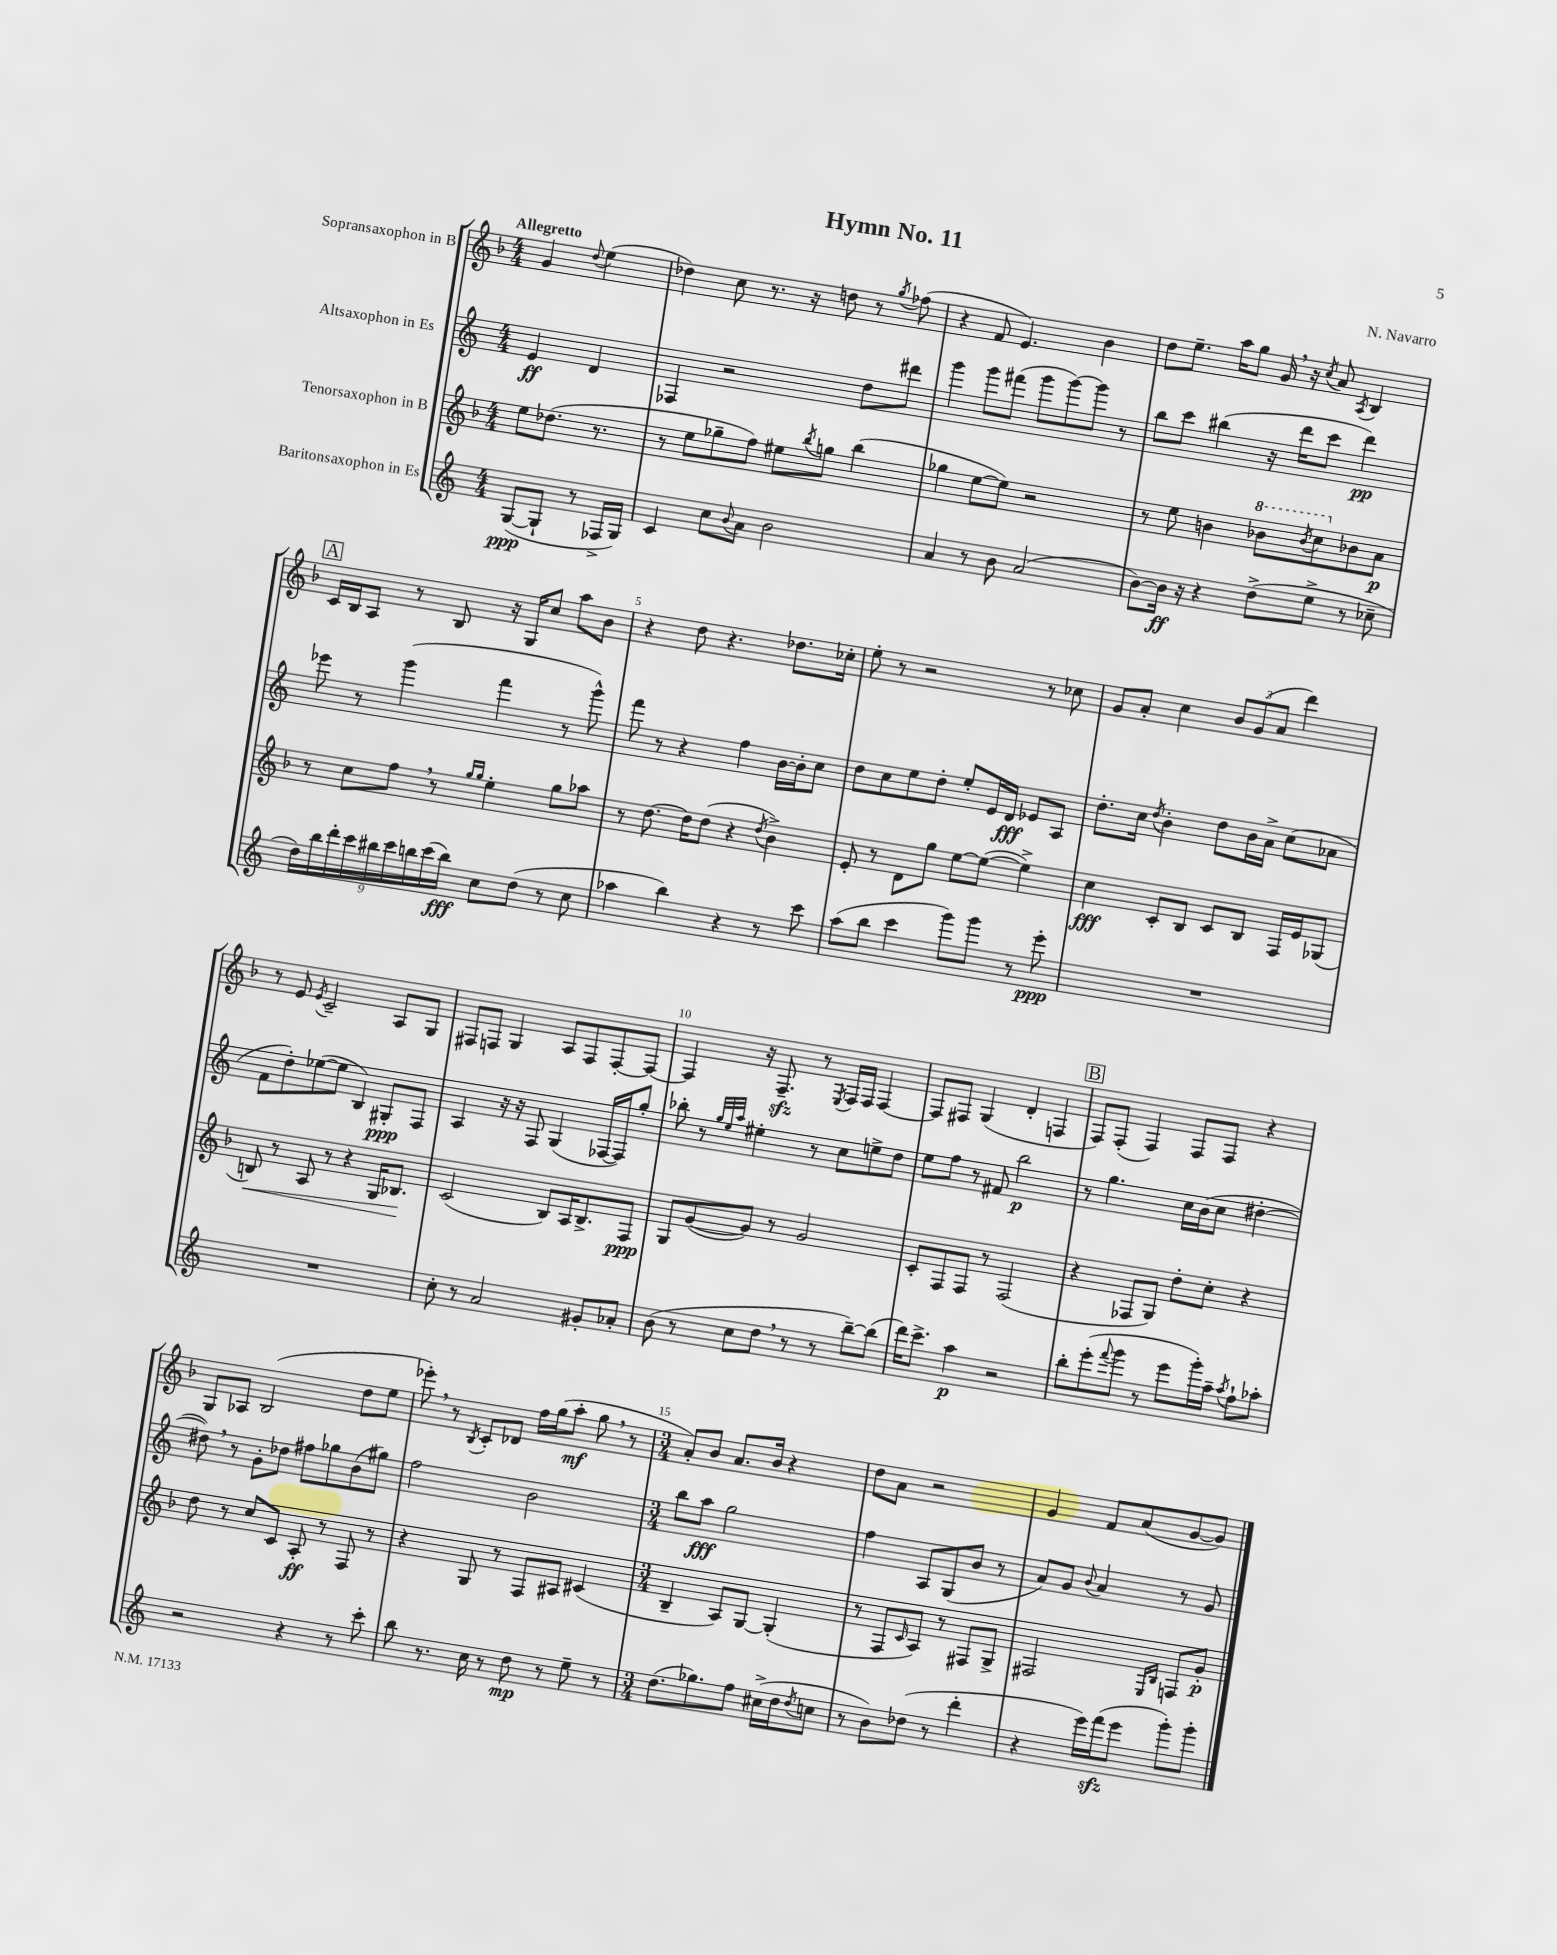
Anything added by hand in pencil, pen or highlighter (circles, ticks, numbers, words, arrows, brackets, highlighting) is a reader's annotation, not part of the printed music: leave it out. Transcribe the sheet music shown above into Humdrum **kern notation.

**kern	**dynam	**kern	**dynam	**kern	**dynam	**kern	**dynam
*part4	*part4	*part3	*part3	*part2	*part2	*part1	*part1
*staff4	*staff4	*staff3	*staff3	*staff2	*staff2	*staff1	*staff1
*I"Baritonsaxophon in Es	*	*I"Tenorsaxophon in B	*	*I"Altsaxophon in Es	*	*I"Sopransaxophon in B	*
*clefG2	*	*clefG2	*	*clefG2	*	*clefG2	*
*k[]	*	*k[b-]	*	*k[]	*	*k[b-]	*
*M4/4	*	*M4/4	*	*M4/4	*	*M4/4	*
=	=	=	=	=	=	=	=
!	!	!	!	!	!	!LO:TX:a:B:t=Allegretto	!
([8G/L	ppp	8ee\L	.	4e/	ff	4g/	.
8G`/J]	.	(8.dd-X\J	.	.	.	.	.
.	.	.	.	.	.	8qqdd/	.
8r	.	.	.	4d/	.	(4ee\	.
.	.	8.r	.	.	.	.	.
16F-X^/LL	.	.	.	.	.	.	.
16G/JJ)	.	.	.	.	.	.	.
=1	=1	=1	=1	=1	=1	=1	=1
4c/	.	8r	.	4F-X/	.	4dd-X\)	.
.	.	8ee\L	.	.	.	.	.
8cc\L	.	8gg-X~\	.	2r	.	8cc\	.
8qqb/	.	.	.	.	.	.	.
8a\J	.	8ff\J)	.	.	.	8.r	.
2b\	.	8ee#X\L	.	.	.	.	.
.	.	.	.	.	.	16r	.
.	.	8qbb-/	.	.	.	.	.
.	.	8ggn\J	.	.	.	8ddn\	.
.	.	(4bb-\	.	8dd\L	.	8r	.
.	.	.	.	.	.	8qgg/	.
.	.	.	.	8ddd#X\J	.	(8ff-X\	.
=2	=2	=2	=2	=2	=2	=2	=2
4a/	.	4gg-X\	.	4ggg\	.	4r	.
8r	.	[8ee\L	.	8ggg\L	.	8f/	.
8b\	.	8ee\J])	.	(8fff#X\J	.	4.e/)	.
(2a/	.	2r	.	8ggg\L	.	.	.
.	.	.	.	[8ggg\)	.	.	.
.	.	.	.	8ggg\J]	.	4b-\	.
.	.	.	.	8r	.	.	.
=3	=3	=3	=3	=3	=3	=3	=3
[8b\L)	.	8r	.	8bb\L	.	8dd\L	.
16b\Jk]	ff	8ee\	.	8ccc\J	.	8.ee~\J	.
16r	.	.	.	.	.	.	.
4r	.	4bn\	.	(4bb#X\	.	.	.
.	.	.	.	.	.	16aa\KL	.
.	.	.	.	.	.	8gg\J	.
*	*	*8va	*	*	*	*	*
(8dd^\L	.	8bb-X\L	.	16r	.	16g,/	.
.	.	.	.	16ddd\KL	.	16r	.
.	.	8qbb-/	.	.	.	8qcc/	.
8ee^\J	.	8ccc\	.	8ccc\J	.	8a/	.
.	.	.	.	.	.	8qA/	.
*	*	*X8va	*	*	*	*	*
8r	.	8b-X\	.	4ddd\)	pp	4B-/	.
8cc-X~\	.	8a\J	p	.	.	.	.
!!LO:LB:g=z
!!LO:REH:place=s1:t=A
=4	=4	=4	=4	=4	=4	=4	=4
18dd\LL)	.	8r	.	8eee-X\	.	16c/LL	.
18bb\	.	.	.	.	.	.	.
.	.	.	.	.	.	16B-/J	.
18ddd'\	.	.	.	.	.	.	.
.	.	8cc\L	.	8r	.	8A/J	.
18ccc\	.	.	.	.	.	.	.
18bb#X\	.	.	.	.	.	.	.
.	.	8ff,\J	.	(4ggg\	.	8r	.
18ccc\	.	.	.	.	.	.	.
18bbn\	.	.	.	.	.	.	.
.	.	8r	.	.	.	8B-/	.
(18ccc\	.	.	.	.	.	.	.
18bb\JJ)	fff	.	.	.	.	.	.
.	.	16qqgg/LL	.	.	.	.	.
.	.	16qqgg/JJ	.	.	.	.	.
8cc\L	.	4ee'\	.	4fff\	.	16r	.
.	.	.	.	.	.	16G/KL	.
(8dd\J	.	.	.	.	.	8cc/J	.
8r	.	8gg\L	.	8r	.	8aa\L	.
8cc\	.	8aa-X\J	.	8ggg^^\)	.	8b-\J	.
=5	=5	=5	=5	=5	=5	=5	=5
4aa-X\	.	8r	.	8fff\	.	4r	.
.	.	[8.dd\	.	8r	.	.	.
4bb\)	.	.	.	4r	.	8dd\	.
.	.	16dd\KL]	.	.	.	.	.
.	.	(8dd\J	.	.	.	4.r	.
4r	.	4r	.	4ff\	.	.	.
.	.	8qdd/	.	.	.	.	.
8r	.	4b-^\)	.	[16b\LL	.	8.dd-X\L	.
.	.	.	.	16b'\J]	.	.	.
8ccc\	.	.	.	8cc\J	.	.	.
.	.	.	.	.	.	16cc-X'\Jk	.
=6	=6	=6	=6	=6	=6	=6	=6
(8aa\L	.	8e'/	.	8dd\L	.	8ee'\	.
8bb\J	.	8r	.	8cc\	.	8r	.
4ccc\	.	8d\L	.	8ee\	.	2r	.
.	.	8gg\J	.	8dd'\J	.	.	.
8ggg\L)	.	[8ee\L	.	8ee'/L	.	.	.
8ggg\J	.	(8ee\J_	.	16e/L	.	.	.
.	.	.	.	16d/JJ	fff	.	.
8r	.	4ee^\])	.	8e-X/L	.	8r	.
8eee'\	ppp	.	.	8A/J	.	8cc-X\	.
=7	=7	=7	=7	=7	=7	=7	=7
1r	.	4cc\	fff	8.dd'\L	.	8g/L	.
.	.	.	.	.	.	8a'/J	.
.	.	.	.	16cc\Jk	.	.	.
.	.	.	.	8qdd/	.	.	.
.	.	8c'/L	.	4b'\	.	4cc\	.
.	.	8B-/J	.	.	.	.	.
.	.	8c/L	.	8dd\L	.	12b-/L	.
.	.	.	.	.	.	(12g/	.
.	.	8B-/J	.	16b\L	.	.	.
.	.	.	.	.	.	12a/J	.
.	.	.	.	16a^\JJ	.	.	.
.	.	16F/LL	.	(8cc\L	.	4ddd\)	.
.	.	16e/J	.	.	.	.	.
.	.	(8G-X/J	.	8a-X\J	.	.	.
!!LO:LB:g=z
=8	=8	=8	=8	=8	=8	=8	=8
!	!	!	!LO:HP:b	!	!	!	!
1r	.	8Bn/)	<	8f\L	.	8r	.
.	.	8r	.	8dd'\)	.	8e/	.
.	.	.	.	.	.	8qe/	.
.	.	8A/	.	([8ee-X\	.	2c~/	.
.	.	8r	.	8ee-\J]	.	.	.
.	.	4r	.	4B/)	.	.	.
.	.	16G/KL	.	8G#X'/L	ppp	8A/L	.
.	.	8.B-X/J	.	.	.	.	.
.	.	.	.	8F/J	.	8G/J	.
.	.	.	[	.	.	.	.
=9	=9	=9	=9	=9	=9	=9	=9
8cc'\	.	(2c/	.	4A/	.	8F#X/L	.
8r	.	.	.	.	.	8Fn/J	.
2a/	.	.	.	16r	.	4G/	.
.	.	.	.	16r	.	.	.
.	.	.	.	8F/	.	.	.
.	.	8B-/L)	.	(4G/	.	8A/L	.
.	.	16A/K	.	.	.	8F/	.
.	.	8.B-^/	.	.	.	.	.
8g#X'/L	.	.	.	[16F-X/LL	.	[8F'/	.
.	.	.	.	16F-/J])	.	.	.
8a-X'/J	.	8F/J	ppp	8gg'/J	.	8F/J_	.
=10	=10	=10	=10	=10	=10	=10	=10
(8b\	.	8G/L	.	8bb-X'\	.	4F/]	.
8r	.	([8g/	.	8r	.	.	.
.	.	.	.	32qqgg/LLL	.	.	.
.	.	.	.	32qqee/	.	.	.
.	.	.	.	32qqaa/JJJ	.	.	.
8cc\L	.	8g/J])	.	4ee#X'\	.	16r	.
.	.	.	.	.	.	8.Fzz~/	.
8dd,\J	.	8r	.	.	.	.	.
8r	.	2g/	.	8r	.	8r	.
.	.	.	.	.	.	8qE/	.
8r	.	.	.	8cc\L	.	16F/LL	.
.	.	.	.	.	.	16F/JJ	.
[8bb~\L)	.	.	.	8een^\	.	[4F/	.
(8bb\J]	.	.	.	8dd\J	.	.	.
=11	=11	=11	=11	=11	=11	=11	=11
16ddd\KL)	.	8c'/L	.	8ee\L	.	8F/L]	.
8.ccc^\J	.	.	.	.	.	.	.
.	.	8F/	.	8ff\J	.	8F#X/J	.
4aa\	p	8F/J	.	8r	.	(4G/	.
.	.	8r	.	8f#X/	.	.	.
2r	.	(2F/	.	2bb\	p	4d'/	.
.	.	.	.	.	.	4Fn/	.
!!LO:REH:place=s1:t=B
=12	=12	=12	=12	=12	=12	=12	=12
8bb'\L	.	4r	.	8r	.	8F/L)	.
(8eee'\	.	.	.	4.gg\	.	(8F'/J	.
8qqfff/	.	.	.	.	.	.	.
8ggg\J	.	8F-X/L	.	.	.	4F/)	.
8r	.	8G/J)	.	.	.	.	.
8eee\L	.	8dd'\L	.	16cc\LL	.	8F/L	.
.	.	.	.	(16b\J	.	.	.
16ggg'\L)	.	8cc'\J	.	8cc\J	.	8F/J	.
16aa~\JJ	.	.	.	.	.	.	.
8qaa/	.	.	.	.	.	.	.
8ff`\L	.	4r	.	[4dd#X'\	.	4r	.
8aa-X'\J	.	.	.	.	.	.	.
!!LO:LB:g=z
=13	=13	=13	=13	=13	=13	=13	=13
2r	.	8dd\	.	8dd#X,\])	.	8G/L	.
.	.	8r	.	8r	.	8A-X/J	.
.	.	8cc/L	.	8g'\L	.	(2B-/	.
.	.	8c/J	.	8dd-X\J	.	.	.
4r	.	8A'/	ff	8ff#X\L	.	.	.
.	.	8r	.	8gg-X\	.	.	.
8r	.	8F/	.	(8b\	.	8dd\L	.
8ccc'\	.	8r	.	8gg#X\J)	.	8ee\J	.
=14	=14	=14	=14	=14	=14	=14	=14
8bb\	.	4r	.	2ff\	.	8eee-X',\)	.
8.r	.	.	.	.	.	8r	.
.	.	.	.	.	.	8qB-/	.
.	.	8G/	.	.	.	8c'/L	.
16cc\	.	.	.	.	.	.	.
8r	.	8r	.	.	.	8d-X/J	.
8dd\	mp	8F/L	.	2b\	.	16ff\LL	.
.	.	.	.	.	.	(16gg\J	.
8r	.	8A#X/J	.	.	.	8aa'\J	mf
8ee~\	.	(4c#X/	.	.	.	8gg,\	.
8r	.	.	.	.	.	8r	.
=15	=15	=15	=15	=15	=15	=15	=15
*M3/4	*	*M3/4	*	*M3/4	*	*M3/4	*
(8.dd\L	.	4B-~/	.	8bb\L	.	8a'/L)	.
.	.	.	.	8aa\J	fff	8b-/J	.
8.gg-X\)	.	.	.	.	.	.	.
.	.	8A/L)	.	2gg\	.	8.a/L	.
8ff\J	.	[8G/J	.	.	.	.	.
.	.	.	.	.	.	16b-/Jk	.
(16cc#X^\LL	.	(4G'/]	.	.	.	4r	.
16dd\J	.	.	.	.	.	.	.
8qdd/	.	.	.	.	.	.	.
8ccn\J	.	.	.	.	.	.	.
=16	=16	=16	=16	=16	=16	=16	=16
8r	.	8r	.	4ff\	.	8dd\L	.
8b\L)	.	8F/L	.	.	.	8a\J	.
.	.	16qqc/	.	.	.	.	.
(8dd-X\J	.	8A/J)	.	8A/L	.	2r	.
8r	.	8r	.	(8G/	.	.	.
4ddd'\	.	8F#X/L	.	8b/J	.	.	.
.	.	8G^/J	.	8r	.	.	.
=17	=17	=17	=17	=17	=17	=17	=17
4r	.	2F#X/	.	8a/L)	.	4g/	.
.	.	.	.	8g/J	.	.	.
.	.	.	.	8qqb/	.	.	.
16eee\LL)	.	.	.	4a/	.	8f/L	.
(16fffzz\J	.	.	.	.	.	.	.
8eee\J	.	.	.	.	.	(8a/	.
.	.	16qqE/LL	.	.	.	.	.
.	.	16qqB-/JJ	.	.	.	.	.
8ggg'\L)	.	8Fn/L	.	8r	.	[8g/	.
8ggg'\J	.	8g'/J	p	8g/	.	8g/J])	.
==	==	==	==	==	==	==	==
*-	*-	*-	*-	*-	*-	*-	*-
